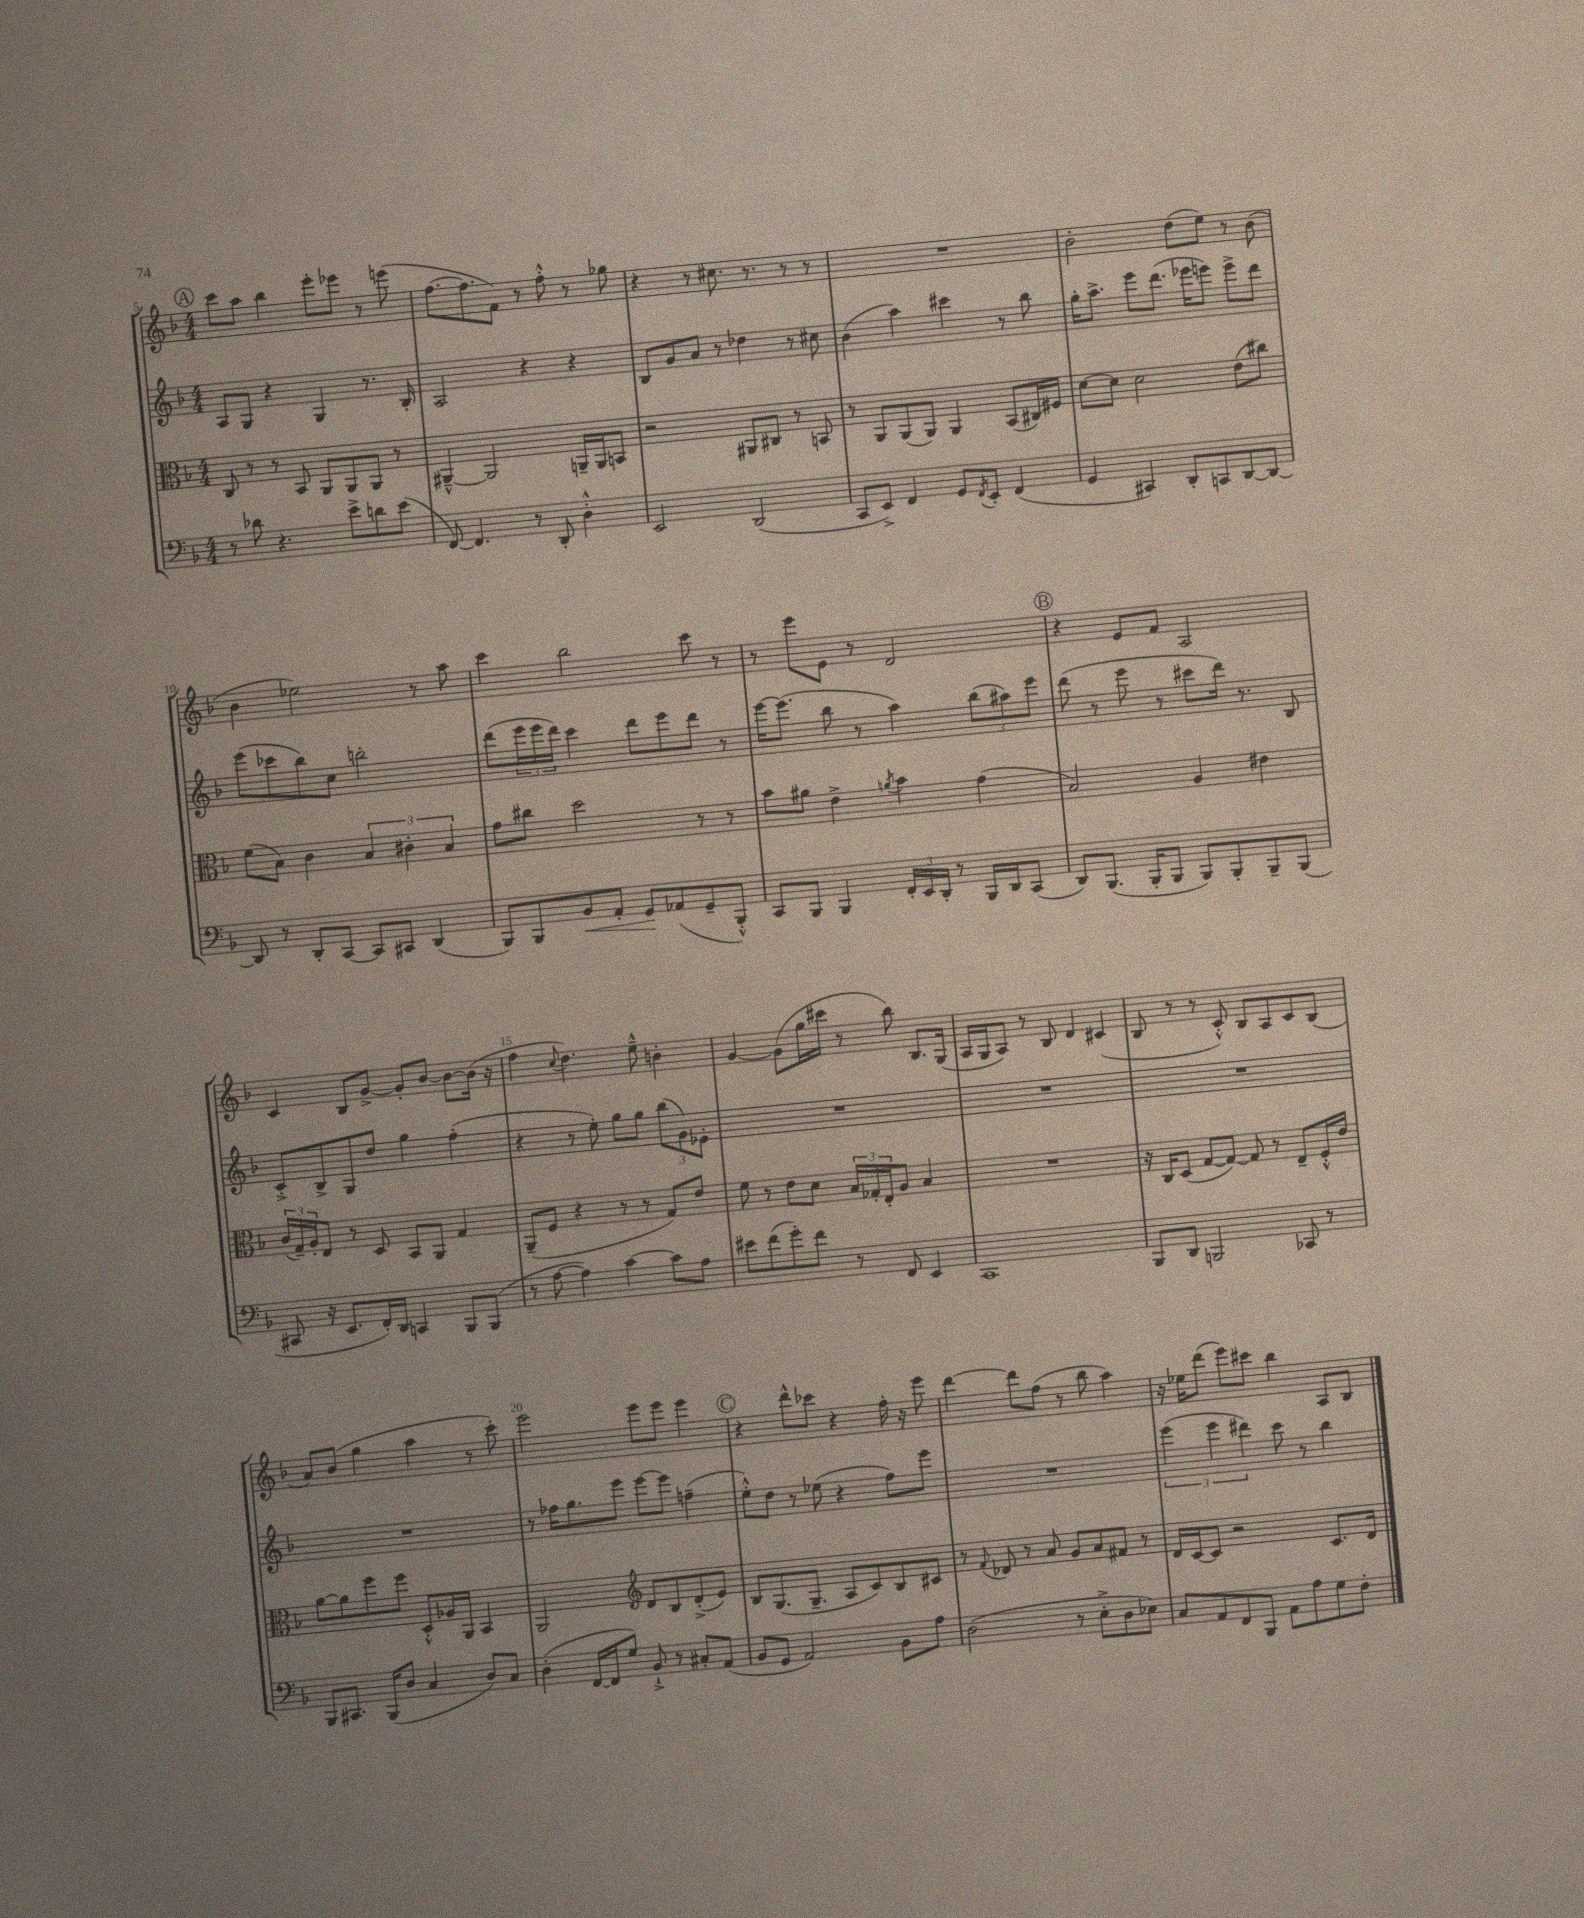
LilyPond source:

<<
\new StaffGroup <<
\new Staff = "s0" {
    \clef treble \key f \major \numericTimeSignature \time 4/4
    \mark \markup { \circle "A" } c'''8 a''8 bes''4 e'''8-. ees'''8 r8 e'''8( |
    f''8.~ f''8. f'8) r8 f''8-.-^ r8 ges''8 |
    r4 r8 cis''8. r8. r8 r8 |
    R1 |
    bes'2-. d''8( e''8) r8 bes'8( |
    bes'4 ees''2) r8 a''8 |
    c'''4 bes''2 c'''8 r8 |
    r8 e'''8 e'8 r8 d'2 |
    \mark \markup { \circle "B" } r4 e'8 f'8 a2 |
    c'4 bes8 g'8~-> g'8-. bes'8~ bes'8~ bes'16( r16 |
    f''4 \appoggiatura { c''8 } d''4.) e''8---^ b'4-. |
    g'4~ g'8( g''16 cis'''16 r8 bes''8) bes8. g16( |
    a16 g16 a8) r8 bes8 d'4 cis'4( |
    bes8 r8 r8 c'8-.-^) bes8 a8 c'8 bes8( |
    a'8) bes'8( g''4 a''4 r8 c'''8-.) |
    e'''2 e'''8 e'''8 e'''4 |
    \mark \markup { \circle "C" } r4 d'''8-^ ces'''8 r4 f''16-. r16 e'''8 |
    d'''4~ d'''8 f''8( r8 bes''8 a''4) |
    r16 ees''16 d'''8( e'''8) cis'''8 bes''4 a8 bes8 \bar "|." |
}
\new Staff = "s1" {
    \clef treble \key f \major \numericTimeSignature \time 4/4
    \mark \markup { \circle "A" } a8 g8 r4 g4 r8. bes16-. |
    a2 r4 r4 |
    bes8 g'8 a'8 r8 des''4 r8 cis''8 |
    bes'4( a''4) cis'''4 r8 bes''8 |
    g''16-. a''8.-> e'''8 d'''8.( ees'''16 e'''8) e'''8-> d'''8 |
    e'''8( ces'''8 bes''8) c''8 b''2-. |
    d'''8( \tuplet 3/2 { e'''16 e'''16 d'''16) } c'''4 d'''8 e'''8 d'''8 r8 |
    e'''16~ e'''8.( bes''8 r8 a''4) \tuplet 3/2 { bes''8( ais''8) e'''8 } |
    \mark \markup { \circle "B" } d'''8( r8 e'''8 r8 cis'''8 d'''16) r8. bes8 |
    c'8-.-> bes8-> g8 d''8 g''4 f''4-.( |
    r4 r8 e''8-.) g''8 g''8 \tuplet 3/2 { bes''8( g'8) ees'8-. } |
    R1 |
    R1 |
    R1 |
    R1 |
    r8 fes''16 g''8. e'''8 e'''8~ e'''8 f''4--( |
    \mark \markup { \circle "C" } e''8-.-^) d''8 r8 ees''8( r4 f''8) e'''8 |
    R1 |
    \tuplet 3/2 { e'''4( e'''4 dis'''4) } c'''8 r8 bes''4 \bar "|." |
}
\new Staff = "s2" {
    \clef alto \key f \major \numericTimeSignature \time 4/4
    \mark \markup { \circle "A" } c8 r8 r8 bes,8 a,8 a,8 a,8 r8 |
    ais,4~---^ ais,2 a,16-- a,16 b,8 |
    r2 ais,8 cis8 r8 b,8 |
    r8 a,8 a,8( a,8) a,4 bes,8( cis16) fis16 |
    d'8~ d'8 d'2 e'8( cis''8) |
    f'8( bes8) c'4 \tuplet 3/2 { bes4 cis'4-. bes4 } |
    g'8 cis''8 d''2 r8 r8 |
    bes'8 ais'8 e'4-> \acciaccatura { a'8 } bes'4 g'4( |
    \mark \markup { \circle "B" } bes2) a4 eis'4 |
    \tuplet 3/2 { c'16( g16--) a16-. } e8 r8 d8 bes,8 a,8 g4 |
    a,8--( f8 r4 r8 r8 g8) e'8 |
    f'8 r8 e'8 d'8 \tuplet 3/2 { bes16 ges16-. e16-. } a8 bes4 |
    R1 |
    r16 c16 d8( g8~ g8~) g8 r8 e8-- f16-.-^ e'16 |
    a'8~ a'8 f''8 f''8 d8-.-^ aes16 a,16 bes,4 |
    a,2 \clef treble d'8 bes8 d'8-.->( e'8) |
    \mark \markup { \circle "C" } bes8 g8.( g8.-- a8 c'8) bes8 cis'8 |
    r8 \appoggiatura { f'8 } des'8 r8 a'8 g'8 a'8 fis'8 r8 |
    d'16 c'16~ c'8 r2 c'8. d'16 \bar "|." |
}
\new Staff = "s3" {
    \clef bass \key f \major \numericTimeSignature \time 4/4
    \mark \markup { \circle "A" } r8 des'8 r4. e'8-> d'8 e'8( |
    f,8~) f,4. r8 d,8-. d4-.-^ |
    e,2 d,2( |
    c,8 e,8->) f,4 g,8 \acciaccatura { f,8 } e,8-. f,4( |
    g,4 cis,4) d,8-. c,8 d,8~ d,8~ |
    d,8 r8 d,8-. c,8~ c,8 cis,8 d,4( |
    bes,,8) bes,,8 bes,8\< a,8-. g,8\! aes,8( g,8-- bes,,8-.-^) |
    c,8 bes,,8 bes,,4 \tuplet 3/2 { f,16-. e,16 d,16-. } r8 bes,,16 d,16 c,8( |
    \mark \markup { \circle "B" } d,8) bes,,8.( bes,,16-. bes,,8 bes,,8) bes,,8-. bes,,8-- bes,,8( |
    cis,8 r16 e,8. f,16-.) d,16 c,4 bes,,8 bes,,8( |
    r8 a8~ a4) c'4~ c'8 a8 |
    eis'8 f'8( g'8-.) f'8 r8 f,8 e,4 |
    c,1 |
    bes,,8 d,8 b,,2 ces,8 r8 |
    bes,,8 cis,8. bes,,16( d8 c4 d8) c8 |
    d4-.( f,16~ f,16 g8) bes,8-!-> r8 cis8-. a,8( |
    \mark \markup { \circle "C" } bes,8 g,8 a,2) bes,8 a8 |
    d2( r8 e8-.-> d8 ees8) |
    c8 a,8 f,8 bes,,8 a,8 a8 g8 f8-. \bar "|." |
}
>>
>>
\layout { \context { \Score currentBarNumber = #5 \override BarNumber.break-visibility = ##(#f #t #t) barNumberVisibility = #(every-nth-bar-number-visible 5) } }
